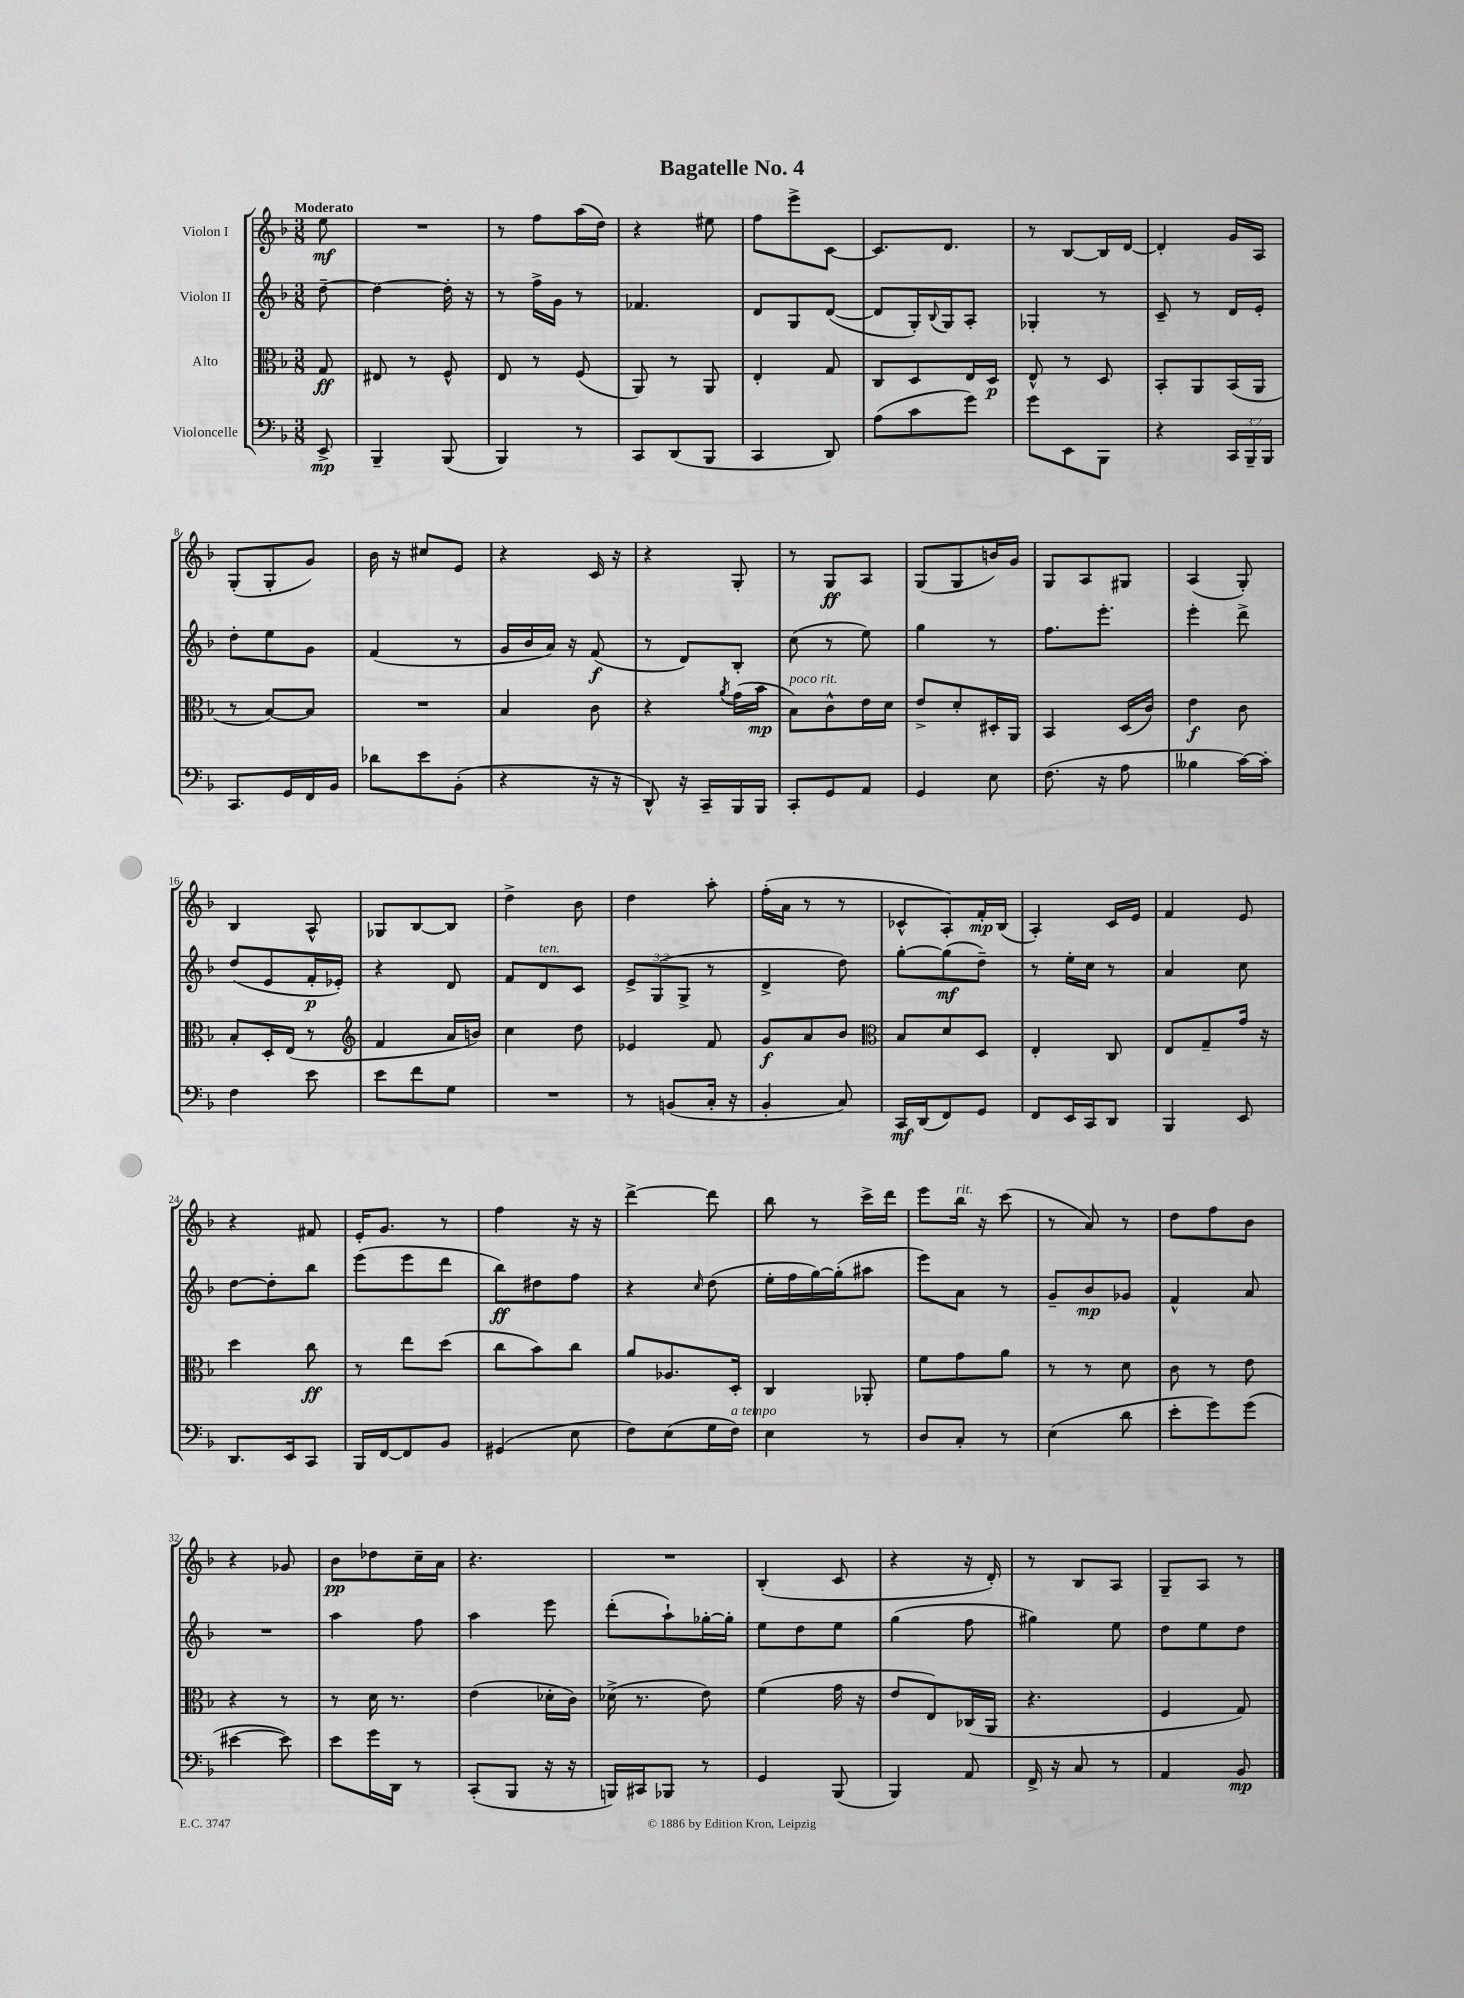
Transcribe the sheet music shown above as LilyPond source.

\header { title = "Bagatelle No. 4" }
<<
\new StaffGroup <<
\new Staff = "s0" \with { instrumentName = "Violon I" } {
    \clef treble \key f \major \numericTimeSignature \time 3/8 \partial 8 \tempo "Moderato"
    e''8\mf |
    R4. |
    r8 f''8 a''16( d''16) |
    r4 eis''8 |
    f''8 e'''8-> c'8~ |
    c'8. d'8. |
    r8 bes8~ bes16 d'16~ |
    d'4-. g'16 a16 |
    g8-.( g8-. g'8) |
    bes'16 r16 cis''8 e'8 |
    r4 c'16 r16 |
    r4 g8-. |
    r8 g8\ff a8 |
    g8( g8 b'16) g'16 |
    g8 a8 gis8 |
    a4( g8-.) |
    bes4 a8-^ |
    ges8 bes8~ bes8 |
    d''4-> bes'8 |
    d''4 a''8-. |
    f''16-.( a'16 r8 r8 |
    ces'8-^ a8-.) f'16-.\mp bes16( |
    a4-.) c'16 e'16 |
    f'4 e'8 |
    r4 fis'8 |
    e'16-. g'8. r8 |
    f''4 r16 r16 |
    d'''4~-> d'''8 |
    bes''8 r8 c'''16-> d'''16 |
    e'''8 bes''16^\markup { \italic "rit." } r16 c'''8( |
    r8 a'8) r8 |
    d''8 f''8 bes'8 |
    r4 ges'8 |
    bes'8\pp des''8 c''16-- a'16 |
    r4. |
    R4. |
    bes4-.( c'8 |
    r4 r16 d'16-.) |
    r8 bes8 a8 |
    g8-- a8 r8 \bar "|." |
}
\new Staff = "s1" \with { instrumentName = "Violon II" } {
    \clef treble \key f \major \numericTimeSignature \time 3/8 \override Staff.TupletNumber.text = #tuplet-number::calc-fraction-text \partial 8
    d''8~-- |
    d''4~ d''16-. r16 |
    r8 f''16-> g'16 r8 |
    fes'4. |
    d'8 g8 d'8~( |
    d'8 g16-.) \appoggiatura { bes8 } g16 a8-. |
    ges4-. r8 |
    c'8-- r8 d'16 e'16-. |
    d''8-. e''8 g'8 |
    f'4( r8 |
    g'16 bes'16 a'16) r16 f'8\f( |
    r8 d'8) bes8-. |
    c''8( r8 e''8) |
    g''4 r8 |
    f''8. e'''8.-. |
    e'''4-. d'''8-> |
    d''8( e'8 f'16-.\p ees'16-.) |
    r4 d'8 |
    f'8 d'8^\markup { \italic "ten." } c'8 |
    \tuplet 3/2 { e'8-> g8( g8-> } r8 |
    d'4-> d''8) |
    g''8~-. g''8\mf( d''8--) |
    r8 e''16-. c''16 r8 |
    a'4 c''8 |
    d''8~ d''8-. bes''8 |
    e'''8( e'''8 d'''8 |
    bes''8\ff) dis''8 f''8 |
    r4 \grace { c''16 } d''8( |
    e''16-. f''16 g''16~) g''16-.( ais''8 |
    e'''8) a'8 r8 |
    g'8-- bes'8\mp ges'8 |
    f'4-^ a'8 |
    R4. |
    a''4 f''8 |
    a''4 e'''8 |
    d'''8-.( a''8-!) ges''16~-. ges''16-. |
    e''8 d''8 e''8 |
    g''4( f''8 |
    gis''4) e''8 |
    d''8 e''8 d''8 \bar "|." |
}
\new Staff = "s2" \with { instrumentName = "Alto" } {
    \clef alto \key f \major \numericTimeSignature \time 3/8 \partial 8
    g8\ff |
    eis8 r8 f8-^ |
    e8 r8 f8( |
    a,8) r8 a,8 |
    e4-. g8 |
    c8 d8 e16 d16\p |
    e8-^ r8 d8 |
    bes,8-. a,8 bes,16( a,16 |
    r8 bes8~) bes8 |
    R4. |
    bes4 c'8 |
    r4 \acciaccatura { a'8 } g'16( bes'16\mp |
    bes8^\markup { \italic "poco rit." }) c'8-^ e'16 d'16 |
    e'8-> d'8-. dis16-. a,16 |
    bes,4 d16( c'16) |
    e'4\f c'8 |
    bes8-. d16-. e16( r8 |
    \clef treble f'4 a'16 b'16) |
    c''4 d''8 |
    ees'4 f'8 |
    g'8\f a'8 bes'8 |
    \clef alto bes8 d'8 d8 |
    e4-. c8 |
    e8 g8-- g'16 r16 |
    d''4 c''8\ff |
    r8 e''8 d''8( |
    c''8 bes'8) c''8 |
    a'8 aes8. d16-. |
    c4 aes,8-. |
    f'8 g'8 a'8 |
    r8 r8 d'8 |
    c'8 r8 e'8 |
    r4 r8 |
    r8 d'16 r8. |
    e'4( des'16-. c'16) |
    des'16->( r8. e'8) |
    f'4( g'16 r16 |
    e'8 e8) ces16( a,16 |
    r4. |
    f4 g8) \bar "|." |
}
\new Staff = "s3" \with { instrumentName = "Violoncelle" } {
    \clef bass \key f \major \numericTimeSignature \time 3/8 \override Staff.TupletNumber.text = #tuplet-number::calc-fraction-text \partial 8
    e,8->\mp |
    bes,,4-- bes,,8( |
    bes,,4) r8 |
    c,8 d,8( bes,,8 |
    c,4 d,8) |
    a8( c'8 g'8) |
    g'8 e,8 bes,,8 |
    r4 \tuplet 3/2 { c,16 bes,,16-- bes,,16 } |
    c,8. g,16 f,16 bes,16 |
    des'8 e'8 bes,8-.( |
    r4 r16 r16 |
    d,8-^) r16 c,16-- bes,,16 bes,,16 |
    c,8-. g,8 a,8 |
    g,4 e8 |
    f8.( r16 a8 |
    beses4 c'16~) c'16-. |
    f4 e'8 |
    e'8 f'8 g8 |
    R4. |
    r8 b,8( c16-. r16 |
    bes,4-. c8) |
    c,16\mf d,16( f,8) g,8 |
    f,8 e,16 c,16 d,8 |
    bes,,4 e,8 |
    d,8. e,16 c,8 |
    bes,,16 f,16~ f,8 bes,8 |
    gis,4( e8 |
    f8) e8( g16 f16^\markup { \italic "a tempo" }) |
    e4 r8 |
    d8 c8-. r8 |
    e4( d'8 |
    e'8-. g'8) g'8( |
    eis'4~ eis'8) |
    e'8 g'16 d,16 r8 |
    c,8-.( bes,,8 r16 r16 |
    b,,16) cis,16 bes,,8 r8 |
    g,4 bes,,8( |
    bes,,4) a,8 |
    f,16-> r16 c8 r8 |
    a,4 bes,8\mp \bar "|." |
}
>>
>>
